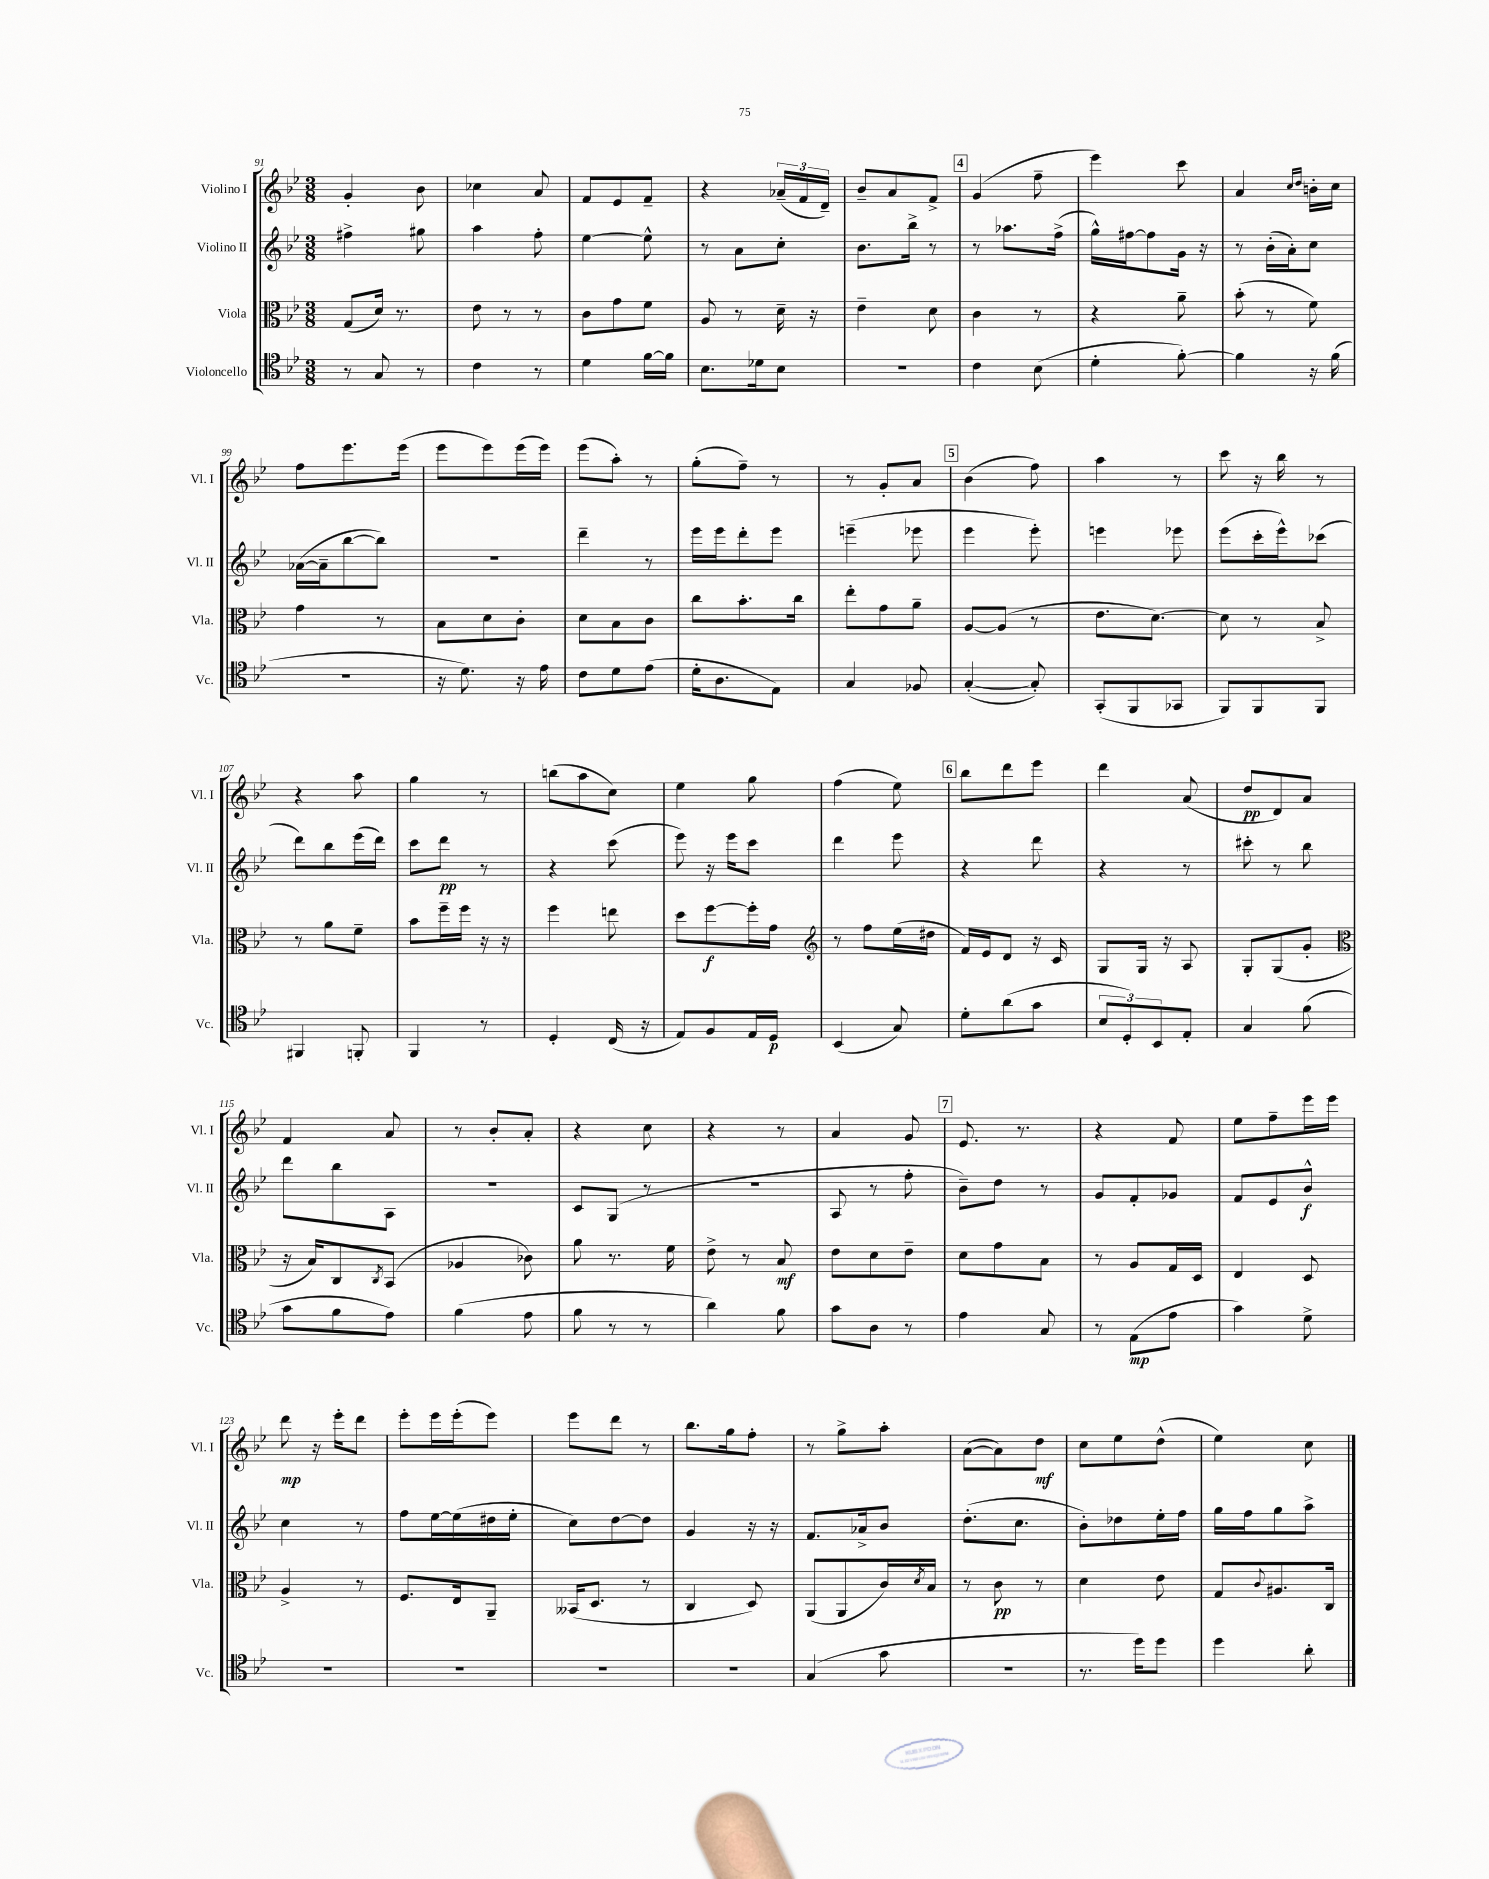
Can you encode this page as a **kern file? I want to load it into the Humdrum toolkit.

**kern	**dynam	**kern	**dynam	**kern	**dynam	**kern	**dynam
*part4	*part4	*part3	*part3	*part2	*part2	*part1	*part1
*staff4	*staff4	*staff3	*staff3	*staff2	*staff2	*staff1	*staff1
*I"Violoncello	*	*I"Viola	*	*I"Violino II	*	*I"Violino I	*
*I'Vc.	*	*I'Vla.	*	*I'Vl. II	*	*I'Vl. I	*
*clefC4	*	*clefC3	*	*clefG2	*	*clefG2	*
*k[b-e-]	*	*k[b-e-]	*	*k[b-e-]	*	*k[b-e-]	*
*M3/8	*	*M3/8	*	*M3/8	*	*M3/8	*
=91	=91	=91	=91	=91	=91	=91	=91
8r	.	(8G/L	.	4ff#X^\	.	4g'/	.
8G/	.	16d/Jk)	.	.	.	.	.
.	.	8.r	.	.	.	.	.
8r	.	.	.	8gg#X\	.	8b-\	.
=92	=92	=92	=92	=92	=92	=92	=92
4c\	.	8e-\	.	4aa\	.	4cc-X\	.
.	.	8r	.	.	.	.	.
8r	.	8r	.	8ff'\	.	8a/	.
=93	=93	=93	=93	=93	=93	=93	=93
4d\	.	8c\L	.	[4ee-\	.	8f/L	.
.	.	8g\	.	.	.	8e-/	.
[16f\LL	.	8f\J	.	8ee-^^\]	.	8f~/J	.
16f\JJ]	.	.	.	.	.	.	.
=94	=94	=94	=94	=94	=94	=94	=94
8.B-\L	.	8A/	.	8r	.	4r	.
.	.	8r	.	8a\L	.	.	.
16d-X\k	.	.	.	.	.	.	.
8B-\J	.	16d~\	.	8cc'\J	.	(24a-X~/LL	.
.	.	.	.	.	.	24f/	.
.	.	16r	.	.	.	.	.
.	.	.	.	.	.	24d~/JJ)	.
=95	=95	=95	=95	=95	=95	=95	=95
4.r	.	4e-~\	.	8.b-\L	.	8b-~/L	.
.	.	.	.	.	.	8a/	.
.	.	.	.	16bb-^\Jk	.	.	.
.	.	8d\	.	8r	.	8f^/J	.
!!LO:REH:place=s1:t=4
=96	=96	=96	=96	=96	=96	=96	=96
4c\	.	4c\	.	8r	.	(4g/	.
.	.	.	.	8.aa-X\L	.	.	.
(8B-\	.	8r	.	.	.	8ff~\	.
.	.	.	.	(16ff^\Jk	.	.	.
=97	=97	=97	=97	=97	=97	=97	=97
4d'\	.	4r	.	16gg^^\LL)	.	4eee-\)	.
.	.	.	.	[16ff#X\J	.	.	.
.	.	.	.	8ff#\]	.	.	.
[8f'\)	.	8a~\	.	16g\Jk	.	8ccc\	.
.	.	.	.	16r	.	.	.
=98	=98	=98	=98	=98	=98	=98	=98
4f\]	.	(8b-'\	.	8r	.	4a/	.
.	.	8r	.	(16b-'\LL	.	.	.
.	.	.	.	16a'\J)	.	.	.
.	.	.	.	.	.	16qqcc/LL	.
.	.	.	.	.	.	16qqdd/JJ	.
16r	.	8f\)	.	8cc\J	.	16bn'\LL	.
(16f\	.	.	.	.	.	16cc\JJ	.
!!LO:LB:g=z
=99	=99	=99	=99	=99	=99	=99	=99
4.r	.	4g\	.	([16a-X\LL	.	8ff\L	.
.	.	.	.	16a-~\J]	.	.	.
.	.	.	.	[8bb-\	.	8.eee-\	.
.	.	8r	.	8bb-\J])	.	.	.
.	.	.	.	.	.	(16eee-\Jk	.
=100	=100	=100	=100	=100	=100	=100	=100
16r	.	8B-\L	.	4.r	.	8eee-\L	.
8.d\)	.	.	.	.	.	.	.
.	.	8d\	.	.	.	8eee-\)	.
16r	.	8c'\J	.	.	.	(16eee-\L	.
16e-\	.	.	.	.	.	16eee-\JJ)	.
=101	=101	=101	=101	=101	=101	=101	=101
8c\L	.	8d\L	.	4ddd~\	.	(8eee-\L	.
8d\	.	8B-\	.	.	.	8aa'\J)	.
(8e-\J	.	8c\J	.	8r	.	8r	.
=102	=102	=102	=102	=102	=102	=102	=102
16d'\KL	.	8cc\L	.	16eee-\LL	.	(8gg'\L	.
8.A\	.	.	.	16eee-\J	.	.	.
.	.	8.b-'\	.	8ddd'\	.	8ff~\J)	.
8E-\J)	.	.	.	8eee-\J	.	8r	.
.	.	16cc\Jk	.	.	.	.	.
=103	=103	=103	=103	=103	=103	=103	=103
4G/	.	8ee-'\L	.	(4eeen~\	.	8r	.
.	.	8g\	.	.	.	8g'/L	.
8F-X/	.	8a~\J	.	8eee-X\	.	8a/J	.
!!LO:REH:place=s1:t=5
=104	=104	=104	=104	=104	=104	=104	=104
([4G'/	.	[8A/L	.	4eee-\	.	(4b-\	.
.	.	(8A/J]	.	.	.	.	.
8G'/])	.	8r	.	8eee-'\)	.	8ff\)	.
=105	=105	=105	=105	=105	=105	=105	=105
(8GG'/L	.	8.e-\L	.	4eeen\	.	4aa\	.
8FF/	.	.	.	.	.	.	.
.	.	[8.d\J)	.	.	.	.	.
8GG-X/J	.	.	.	8eee-X\	.	8r	.
=106	=106	=106	=106	=106	=106	=106	=106
8FF/L)	.	8d\]	.	(8eee-\L	.	8ccc\	.
8FF/	.	8r	.	16ccc'\L	.	16r	.
.	.	.	.	16eee-^^\J)	.	16bb-\	.
8FF/J	.	8B-^/	.	(8ccc-X\J	.	8r	.
!!LO:LB:g=z
=107	=107	=107	=107	=107	=107	=107	=107
4FF#X/	.	8r	.	8ddd\L)	.	4r	.
.	.	8a\L	.	8bb-\	.	.	.
8FFn'/	.	8f~\J	.	(16eee-\L	.	8aa\	.
.	.	.	.	16ddd\JJ)	.	.	.
=108	=108	=108	=108	=108	=108	=108	=108
4FF/	.	8b-\L	.	8ccc\L	.	4gg\	.
.	.	16ff~\L	.	8ddd\J	pp	.	.
.	.	16ff\JJ	.	.	.	.	.
8r	.	16r	.	8r	.	8r	.
.	.	16r	.	.	.	.	.
=109	=109	=109	=109	=109	=109	=109	=109
4D'/	.	4ff\	.	4r	.	(8bbn\L	.
.	.	.	.	.	.	8aa\	.
(16C/	.	8een\	.	(8ccc\	.	8cc\J)	.
16r	.	.	.	.	.	.	.
=110	=110	=110	=110	=110	=110	=110	=110
8E-/L)	.	8dd\L	.	8eee-\)	.	4ee-\	.
8F/	.	[8ff\	f	16r	.	.	.
.	.	.	.	16eee-\KL	.	.	.
16E-/L	.	16ff'\L]	.	8ccc\J	.	8gg\	.
16D/JJ	p	16g\JJ	.	.	.	.	.
=111	=111	=111	=111	=111	=111	=111	=111
*	*	*clefG2	*	*	*	*	*
(4BB-/	.	8r	.	4ddd\	.	(4ff\	.
.	.	8ff\L	.	.	.	.	.
8G/)	.	(16ee-\L	.	8eee-\	.	8ee-\)	.
.	.	16dd#X\JJ	.	.	.	.	.
!!LO:REH:place=s1:t=6
=112	=112	=112	=112	=112	=112	=112	=112
8d'\L	.	16f/LL)	.	4r	.	8bb-\L	.
.	.	16e-/J	.	.	.	.	.
(8a\	.	8d/J	.	.	.	8ddd\	.
8g\J	.	16r	.	8ddd\	.	8eee-\J	.
.	.	16c/	.	.	.	.	.
=113	=113	=113	=113	=113	=113	=113	=113
12B-/L	.	8G/L	.	4r	.	4ddd\	.
12D'/)	.	.	.	.	.	.	.
.	.	16G/Jk	.	.	.	.	.
12BB-/	.	.	.	.	.	.	.
.	.	16r	.	.	.	.	.
8E-'/J	.	8A/	.	8r	.	(8a/	.
=114	=114	=114	=114	=114	=114	=114	=114
4G/	.	8G'/L	.	8ccc#X'\	.	8dd/L	pp
.	.	(8G/	.	8r	.	8d/)	.
(8f\	.	8g'/J	.	8bb-\	.	8a/J	.
!!LO:LB:g=z
=115	=115	=115	=115	=115	=115	=115	=115
*	*	*clefC3	*	*	*	*	*
8g\L	.	16r	.	8ddd\L	.	4f/	.
.	.	16B-/KL)	.	.	.	.	.
8f\	.	8C/	.	8bb-\	.	.	.
.	.	8qC/	.	.	.	.	.
8e-\J)	.	(8BB-/J	.	8A\J	.	8a/	.
=116	=116	=116	=116	=116	=116	=116	=116
(4f\	.	4A-X/	.	4.r	.	8r	.
.	.	.	.	.	.	8b-'/L	.
8e-\	.	8c-X\)	.	.	.	8a'/J	.
=117	=117	=117	=117	=117	=117	=117	=117
8f\	.	8a\	.	8c/L	.	4r	.
8r	.	8.r	.	(8G/J	.	.	.
8r	.	.	.	8r	.	8cc\	.
.	.	16f\	.	.	.	.	.
=118	=118	=118	=118	=118	=118	=118	=118
4a\)	.	8e-^\	.	4.r	.	4r	.
.	.	8r	.	.	.	.	.
8f\	.	8B-/	mf	.	.	8r	.
=119	=119	=119	=119	=119	=119	=119	=119
8g\L	.	8e-\L	.	8A/	.	4a/	.
8A\J	.	8d\	.	8r	.	.	.
8r	.	8e-~\J	.	8ff'\	.	8g/	.
!!LO:REH:place=s1:t=7
=120	=120	=120	=120	=120	=120	=120	=120
4e-\	.	8d\L	.	8b-~\L)	.	8.e-/	.
.	.	8g\	.	8dd\J	.	.	.
.	.	.	.	.	.	8.r	.
8G/	.	8B-\J	.	8r	.	.	.
=121	=121	=121	=121	=121	=121	=121	=121
8r	.	8r	.	8g/L	.	4r	.
(8E-\L	mp	8A/L	.	8f'/	.	.	.
8e-\J	.	16G/L	.	8g-X/J	.	8f/	.
.	.	16D/JJ	.	.	.	.	.
=122	=122	=122	=122	=122	=122	=122	=122
4g\)	.	4E-/	.	8f/L	.	8ee-\L	.
.	.	.	.	8e-/	.	8ff~\	.
8d^\	.	8D/	.	8b-^^/J	f	16eee-\L	.
.	.	.	.	.	.	16eee-\JJ	.
!!LO:LB:g=z
=123	=123	=123	=123	=123	=123	=123	=123
4.r	.	4A^/	.	4cc\	.	8ddd\	mp
.	.	.	.	.	.	16r	.
.	.	.	.	.	.	16eee-'\KL	.
.	.	8r	.	8r	.	8ddd\J	.
=124	=124	=124	=124	=124	=124	=124	=124
4.r	.	8.F/L	.	8ff\L	.	8eee-'\L	.
.	.	.	.	[16ee-\L	.	16eee-\L	.
.	.	16E-/k	.	(16ee-\]	.	(16eee-'\J	.
.	.	8AA~/J	.	16dd#X\	.	8eee-\J)	.
.	.	.	.	16ee-'\JJ	.	.	.
=125	=125	=125	=125	=125	=125	=125	=125
4.r	.	(16BB--X/KL	.	8cc\L)	.	8eee-\L	.
.	.	8.D/J	.	.	.	.	.
.	.	.	.	[8dd\	.	8ddd\J	.
.	.	8r	.	8dd\J]	.	8r	.
=126	=126	=126	=126	=126	=126	=126	=126
4.r	.	4C/	.	4g/	.	8.bb-\L	.
.	.	.	.	.	.	16gg\k	.
.	.	8D/)	.	16r	.	8ff'\J	.
.	.	.	.	16r	.	.	.
=127	=127	=127	=127	=127	=127	=127	=127
(4G/	.	(8AA/L	.	8.f/L	.	8r	.
.	.	8AA/	.	.	.	8gg^\L	.
.	.	.	.	16a-X^/k	.	.	.
8g\	.	16c/L)	.	8b-/J	.	8aa'\J	.
.	.	8qd/	.	.	.	.	.
.	.	16B-/JJ	.	.	.	.	.
=128	=128	=128	=128	=128	=128	=128	=128
4.r	.	8r	.	(8.dd'\L	.	([8a\L	.
.	.	8c\	pp	.	.	8a\])	.
.	.	.	.	8.cc\J	.	.	.
.	.	8r	.	.	.	8dd\J	mf
=129	=129	=129	=129	=129	=129	=129	=129
8.r	.	4d\	.	8b-'\L)	.	8cc\L	.
.	.	.	.	8dd-X\	.	8ee-\	.
16dd\KL)	.	.	.	.	.	.	.
8dd\J	.	8e-\	.	16ee-'\L	.	(8dd^^\J	.
.	.	.	.	16ff\JJ	.	.	.
=130	=130	=130	=130	=130	=130	=130	=130
4dd\	.	8G/L	.	16gg\LL	.	4ee-\)	.
.	.	.	.	16ff\J	.	.	.
.	.	8qqc/	.	.	.	.	.
.	.	8.A#X/	.	8gg\	.	.	.
8a'\	.	.	.	8aa^\J	.	8cc\	.
.	.	16C/Jk	.	.	.	.	.
==	==	==	==	==	==	==	==
*-	*-	*-	*-	*-	*-	*-	*-
